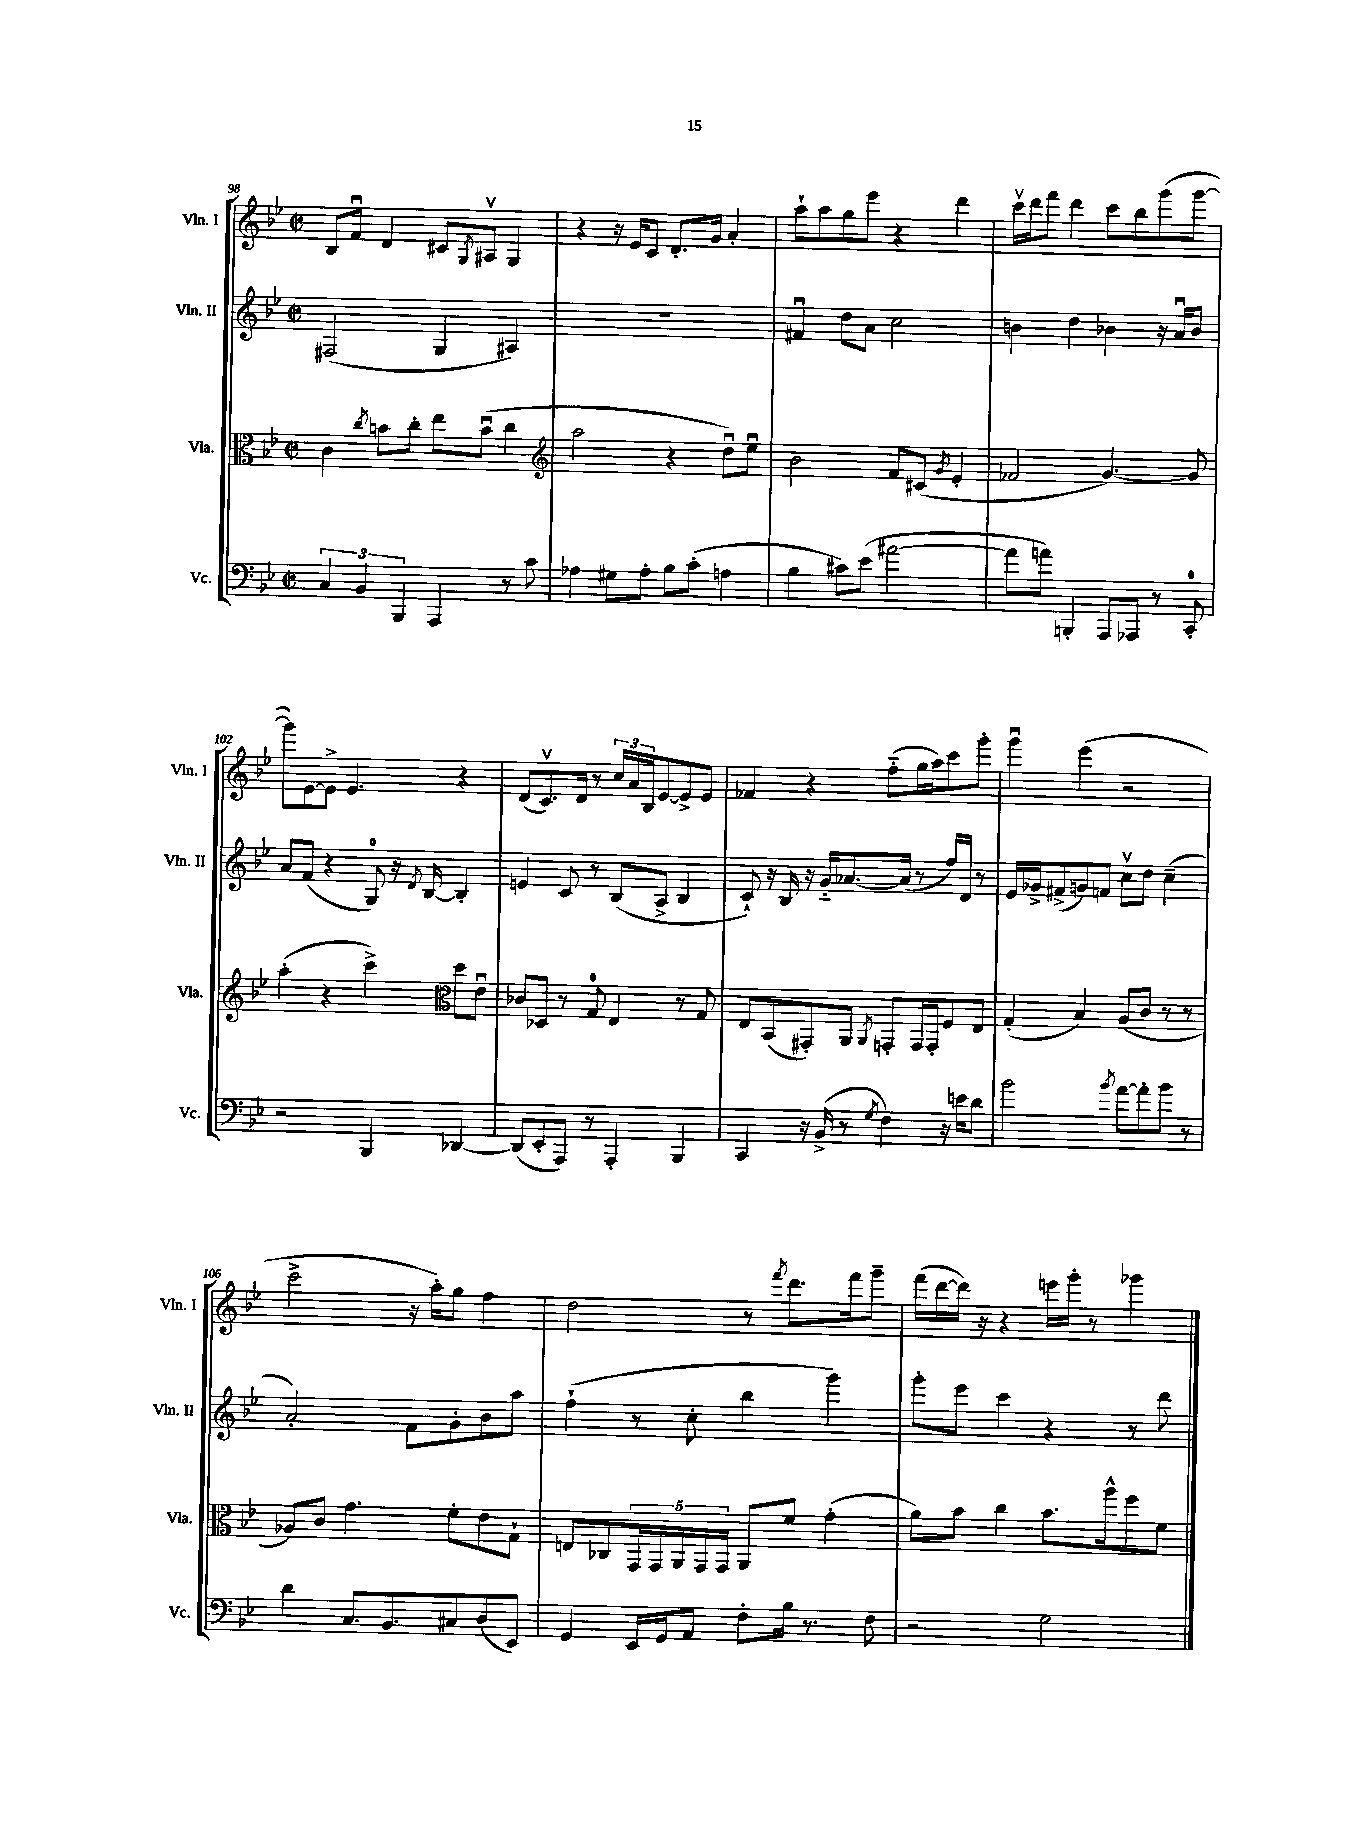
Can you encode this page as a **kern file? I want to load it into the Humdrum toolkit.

**kern	**kern	**kern	**kern
*staff4	*staff3	*staff2	*staff1
*clefF4	*clefC3	*clefG2	*clefG2
*k[b-e-]	*k[b-e-]	*k[b-e-]	*k[b-e-]
*M2/2	*M2/2	*M2/2	*M2/2
*met(c|)	*met(c|)	*met(c|)	*met(c|)
6C/	4c\	(2F#/	8B-/L
.	.	.	8fu/J
6BB-/	.	.	.
.	8qcc/	.	.
.	8b\L	.	4d/
6BBB-/	.	.	.
.	8cc'\J	.	.
4AAA/	8ee-\L	4G/	8c#/L
.	.	.	8qG/
.	(8bu\J	.	8A#v/J
8r	4cc\	4A#/)	4G/
8c\	.	.	.
=	=	=	=
*	*clefG2	*	*
4A-\	2aa\	1r	4r
8G#\L	.	.	16r
.	.	.	16e-/LK
8A-'\J	.	.	8c/J
8B-\L	4r	.	8.d'/L
(8c'\J	.	.	.
.	.	.	16g/Jk
4A\	8ddu\L)	.	4a'/
.	8ee-u\J	.	.
=	=	=	=
4B-\	2b-\	4f#u/	8aa`\L
.	.	.	8aa\
8c#\L)	.	8dd\L	8gg\
(8e-\J	.	8a\J	8eee-\J
[2a#\	8f/L	2cc\	4r
.	(8c#/J	.	.
.	8qg/	.	.
.	4e-'/	.	4ddd\
=	=	=	=
8a#\]L	2f-/	4b\	16cccv\LL
.	.	.	16ddd\J
8a\J)	.	.	8fff\J
4BBB'/	.	4dd\	4ddd\
8AAA/L	[4.g/)	4b-\	8ccc\L
8AAA-/J	.	.	8bb-\
8r	.	16r	(8ggg\
.	.	16au/LK	.
8CC'/	8g/]	8b-/J	[8ggg\J
=	=	=	=
2r	(4aa'\	8a/L	8ggg\]L)
.	.	(8f/J	[8e-\
.	4r	4r	8e-^\]J
.	.	.	4.e-/
4BBB-/	4ccc^\)	8G/)	.
.	.	16r	.
.	.	8qd/	.
.	.	[16B-/	.
*	*clefC3	*	*
[4DD-/	8dd\L	4B-'/]	4r
.	8e-u\J	.	.
=	=	=	=
(8DD-/]L	8c-/L	4e/	(8d/L
8EE-'/	8D-/J	.	8.cv/)
8AAA/J)	8r	8c/	.
.	.	.	16d/Jk
8r	8G/	8r	8r
4AAA'/	4E-/	(8B-/L	24cc/LL
.	.	.	24a/
.	.	.	24B-/J
.	.	8A^/J	[8e-/
4BBB-/	8r	4B-/	8e-^/]
.	8G/	.	8e-/J
=	=	=	=
4CC/	8E-/L	8c`/)	4f-/
.	(8BB-/	16r	.
.	.	16B-/	.
16r	8GG#'/)	16r	4r
(16BB-^/	.	16g'~/LK	.
8r	8AA/J	[8.a-/	.
8qG/	8qAA/	.	.
4F\)	8GG'/L	.	(8ff'~\L
.	.	(16a-/]Jk	.
.	16GG/L	8r	16gg\L
.	16GG'/J	.	16aa\J)
16r	8F/	16ff/LL)	8ccc\
16e\LK	.	16d/JJ	.
8d\J	8E-/J	8r	8ggg'\J
=	=	=	=
2b-\	(4G'/	16e-/LL	4gggu\
.	.	16g-^/J	.
.	.	(8f#^/	.
.	4B-/)	8g/)	(4eee-\
.	.	8f/J	.
8qb-/	.	.	.
[8a\L	(8A/L	8ccv\L	2r
8a'\]	8c/J	8dd\J	.
8b-\J	8r	(4cc~\	.
8r	8r	.	.
=	=	=	=
4d\	8A-/L)	2a'/)	2ccc^\
.	8c/J	.	.
8.C/L	4.g\	.	.
8.BB-/	.	.	.
.	.	8f\L	16r
.	.	.	16aa'\LK)
8C#/	8f'\L	8g'\	8gg\J
(8D/	8e-\	8b-\	4ff\
8EE-/J)	8G`\J	8aa\J	.
=	=	=	=
4GG/	8E/L	(4ff`\	2dd\
.	8C-/	.	.
16EE-/LL	20GG/L	8r	.
.	20GG/	.	.
16GG/J	.	.	.
.	20AA/	.	.
8AA/J	.	8cc'\	.
.	20GG/	.	.
.	20GG/JJ	.	.
8F'\L	8AA/L	4bb-\	8r
.	.	.	8qfff/
16B-\Jk	8f/J	.	8.ddd\L
8.r	.	.	.
.	(4g'\	4ggg\)	.
.	.	.	16fff\k
8F\	.	.	8ggg~\J
=	=	=	=
2r	8a\L)	8ggg'\L	(16fff\LL
.	.	.	[16ddd\
.	8b-\J	8eee-\J	16ddd\]JJ)
.	.	.	16r
.	4cc\	4ccc\	4r
2G\	8.b-\L	4r	16eee\LL
.	.	.	16ggg'\JJ
.	.	.	8r
.	16aa^^\k	.	.
.	8ff\	8r	4ggg-\
.	8f\J	8ddd\	.
==	==	==	==
*-	*-	*-	*-
